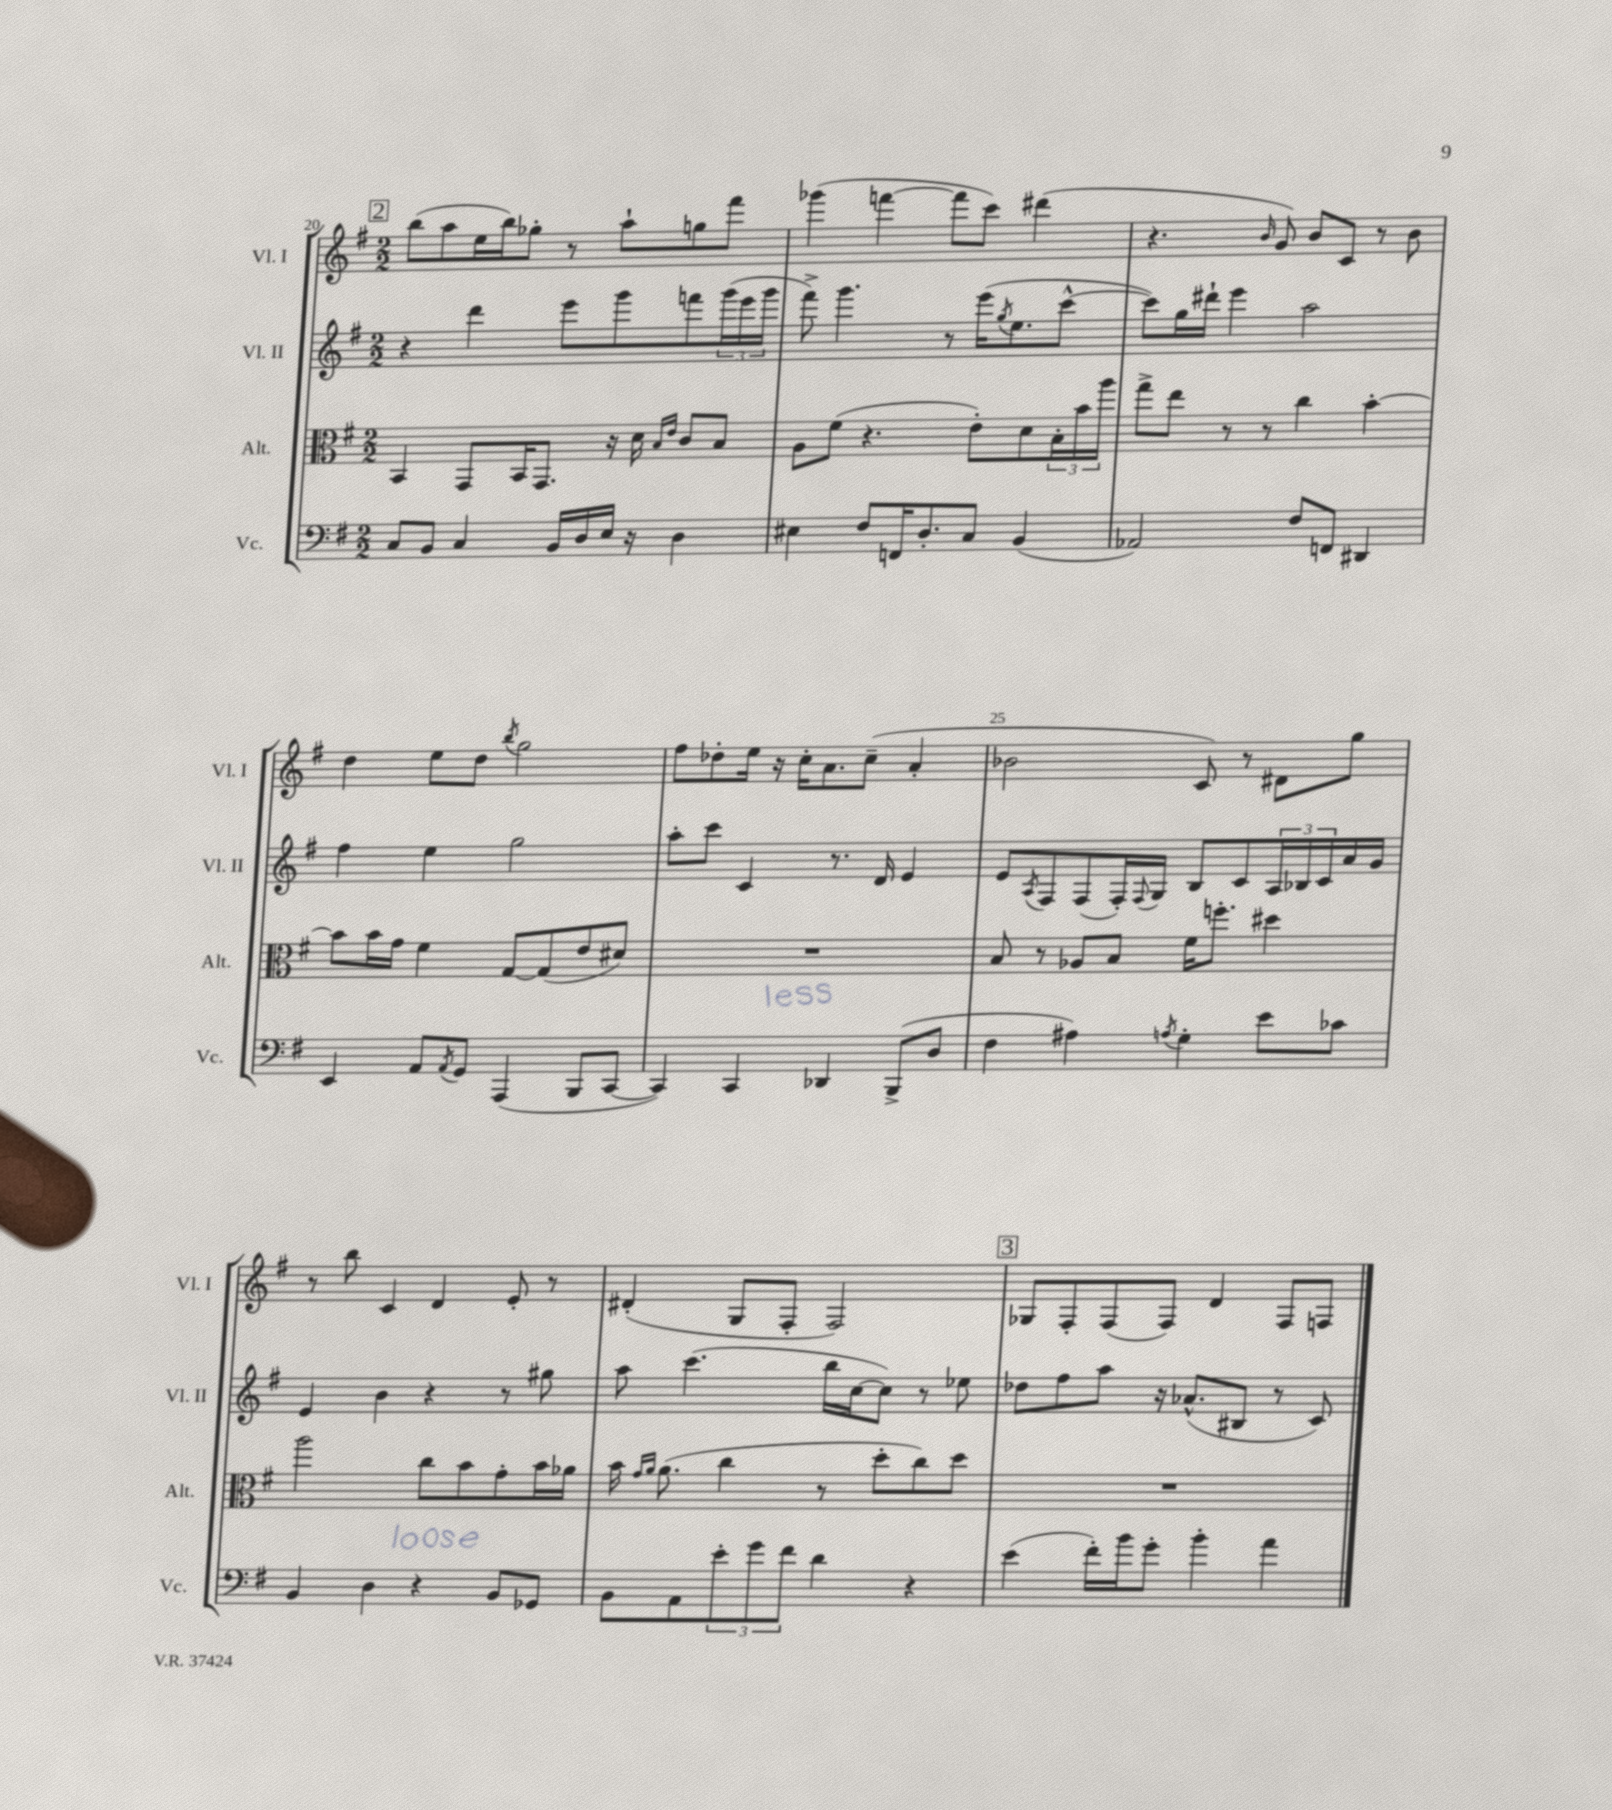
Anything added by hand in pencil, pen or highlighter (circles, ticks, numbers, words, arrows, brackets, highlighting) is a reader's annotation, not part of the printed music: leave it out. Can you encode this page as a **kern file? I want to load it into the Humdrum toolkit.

**kern	**kern	**kern	**kern
*staff4	*staff3	*staff2	*staff1
*clefF4	*clefC3	*clefG2	*clefG2
*k[f#]	*k[f#]	*k[f#]	*k[f#]
*M2/2	*M2/2	*M2/2	*M2/2
8C/L	4BB/	4r	(8bb\L
8BB/J	.	.	8aa\
4C/	8GG/L	4ddd\	16ee\L
.	.	.	16bb\J)
.	16BB/K	.	8gg-'\J
.	8.GG/J	.	.
16BB/LL	.	8eee\L	8r
16D/	.	.	.
16E/JJ	16r	8ggg\	8aa`\L
16r	16d\	.	.
.	16qqB/LL	.	.
.	16qqe/JJ	.	.
4D\	8c/L	8fff\	8gg\
.	8B/J	(24ggg\L	8fff#\J
.	.	24eee\	.
.	.	24ggg\JJ	.
=	=	=	=
4E#\	8A\L	8fff#^\)	(4ggg-\
.	(8f#\J	4.ggg\	.
8F#/L	4.r	.	[4fff\
16FF/K	.	.	.
8.D'/	.	.	.
.	.	8r	8fff\]L
8C/J	8e'\L)	(16eee\LK	8ccc\J)
.	.	8qgg/	.
.	.	8.ee\	.
(4BB/	8d\	.	(4ddd#\
.	24B'\L	[8ccc^^\J	.
.	24b\	.	.
.	24aa\JJ	.	.
=	=	=	=
2AA-/)	8gg^\L	8ccc\]L)	4.r
.	8ee\J	16gg\L	.
.	.	16ddd#`\JJ	.
.	8r	4eee\	.
.	.	.	16qqb/
.	8r	.	8g/)
8F#/L	4cc\	2aa\	8b/L
8FF/J	.	.	8c/J
4DD#/	[4b'\	.	8r
.	.	.	8b\
=	=	=	=
4EE/	8b\]L	4ff#\	4dd\
.	16b\L	.	.
.	16g\JJ	.	.
8AA/L	4f#\	4ee\	8ee\L
8qAA/	.	.	.
8GG/J	.	.	8dd\J
.	.	.	8qbb/
(4AAA/	[8G/L	2gg\	2gg\
.	(8G/]	.	.
8BBB/L	8e/	.	.
[8CC/J	8d#/J)	.	.
=	=	=	=
4CC/])	1r	8aa'\L	8ff#\L
.	.	8ccc\J	8dd-'\
4CC/	.	4c/	16ee\Jk
.	.	.	16r
.	.	.	16cc'\LK
.	.	.	8.a\
4DD-/	.	8.r	.
.	.	.	(8cc~\J
.	.	16d/	.
(8BBB^/L	.	4e/	4a'/
8D/J	.	.	.
=	=	=	=
4F#\	8B/	8e/L	2b-\
.	.	8qA/	.
.	8r	8F#/	.
4A#\)	8A-/L	(8F#/	.
.	8B/J	16F#'/L)	.
.	.	8qqF#/	.
.	.	16G/JJ	.
8qA/	.	.	.
4G'\	16f#\LK	8B/L	8c/)
.	8.ff'\J	.	.
.	.	8c/	8r
8e\L	4dd#\	24A/L	8d#\L
.	.	24B-/	.
.	.	24c/	.
8c-\J	.	16a/	8gg\J
.	.	16g/JJ	.
=	=	=	=
4BB/	2aa\	4e/	8r
.	.	.	8bb\
4D\	.	4b\	4c/
4r	8cc\L	4r	4d/
.	8b\	.	.
8BB/L	8g'\	8r	8e'/
8GG-/J	16b\L	8gg#\	8r
.	16a-\JJ	.	.
=	=	=	=
8BB\L	16b\	8aa\	(4d#'/
.	16qqg/LL	.	.
.	16qqa/JJ	.	.
.	(8.a\	.	.
8AA\	.	(4.ccc\	.
12e'\	4cc\	.	8G/L
12g\	.	.	.
.	.	.	8F#'/J
12f#\J	.	.	.
4d\	8r	16bb\LL	2F#/)
.	.	[16cc\J	.
.	8dd'\L	8cc\]J)	.
4r	8cc\)	8r	.
.	8dd\J	8ee-\	.
=	=	=	=
(4e\	1r	8dd-\L	8G-/L
.	.	8ff#\	8F#'/
16f#'\LL)	.	8aa\J	(8F#/
16b\J	.	.	.
8g'\J	.	16r	8F#/J)
.	.	(8.a-^^/L	.
4b'\	.	.	4d/
.	.	8B#/J	.
4a\	.	8r	8F#/L
.	.	8c/)	8F/J
==	==	==	==
*-	*-	*-	*-
